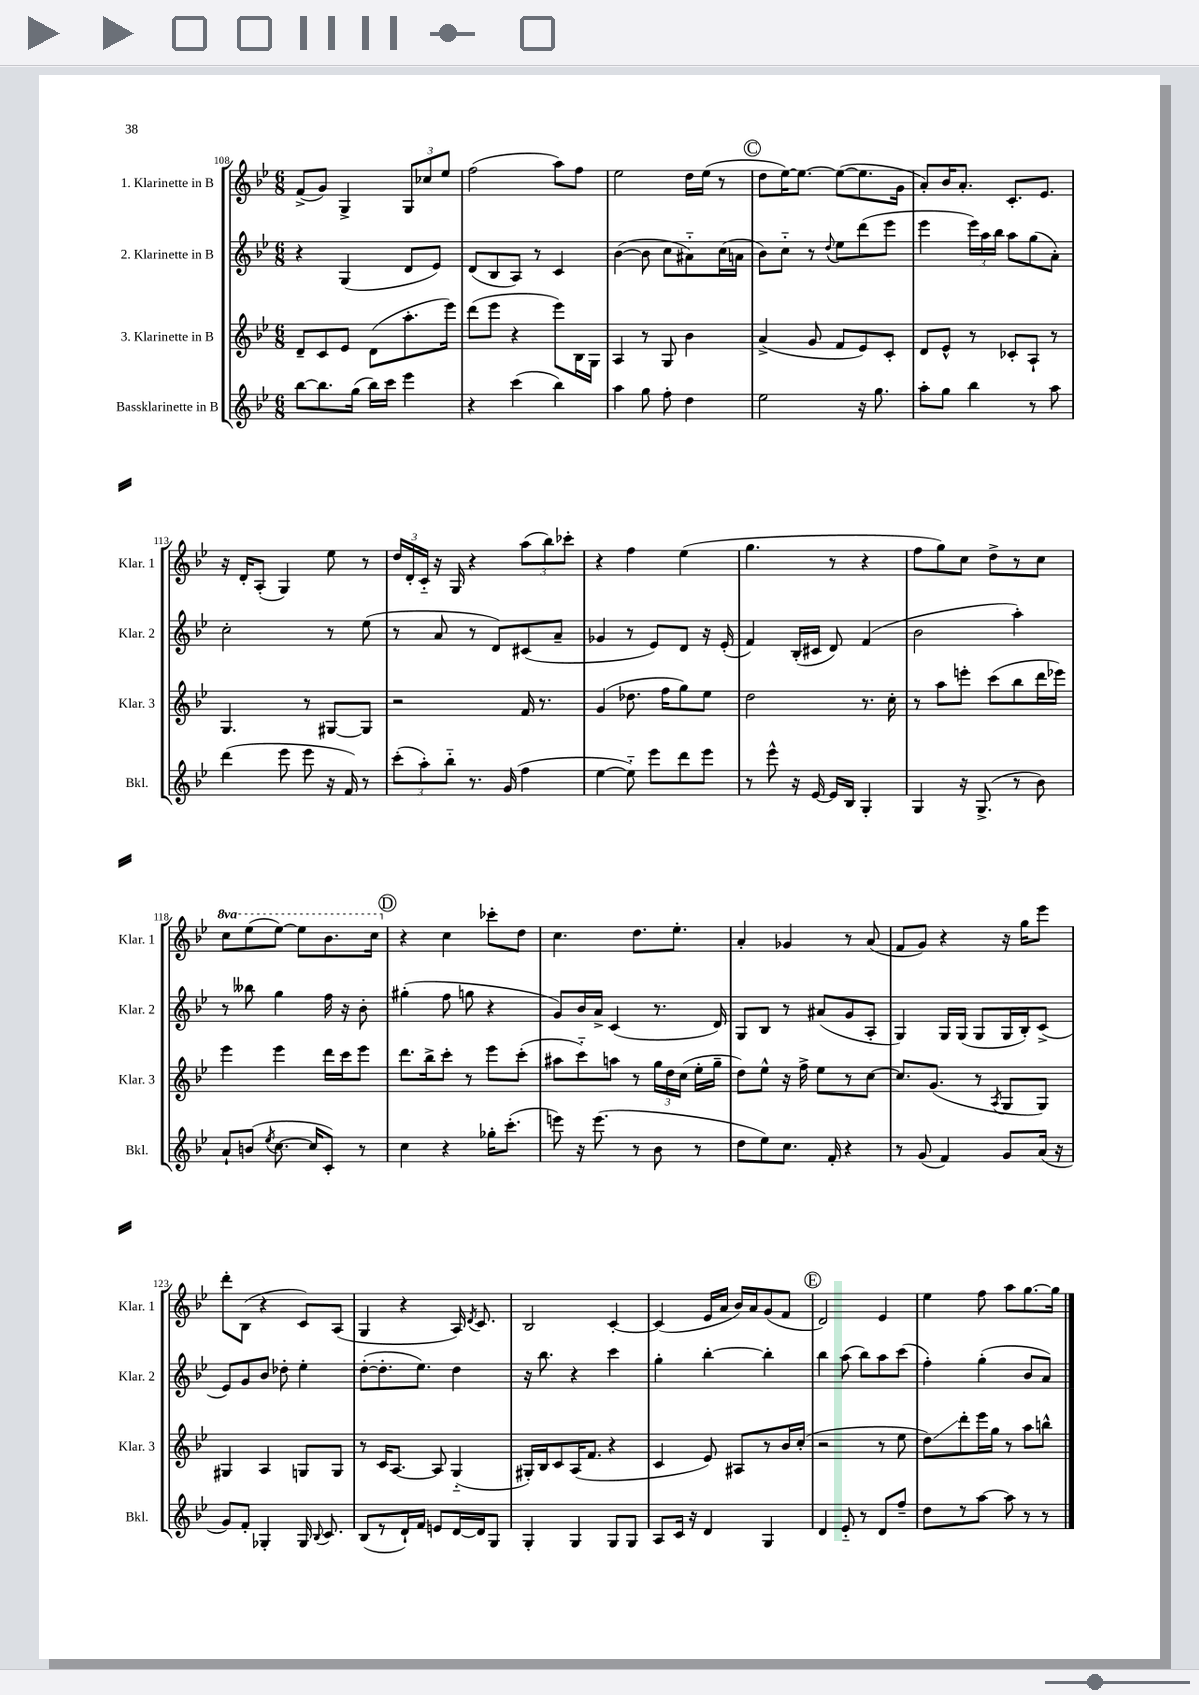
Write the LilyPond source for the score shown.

<<
\new StaffGroup <<
\new Staff = "s0" \with { instrumentName = "1. Klarinette in B" shortInstrumentName = "Klar. 1" } {
    \clef treble \key bes \major \numericTimeSignature \time 6/8 \set Staff.ottavationMarkups = #ottavation-simple-ordinals
    \autoBeamOff f'8[->( g'8]) g4-> \tuplet 3/2 { g8[ ces''8 ees''8] } |
    f''2( a''8[) f''8] |
    ees''2 d''16[ ees''16]( r8 |
    \mark \markup { \circle "C" } d''8[ ees''16~) ees''8.]~ ees''8[~( ees''8. g'16] |
    a'8[-.) bes'16 a'8.]-. c'8.[-. ees'8.] |
    r16 d'16[-. a8]-.( g4) ees''8 r8 |
    \tuplet 3/2 { d''16[ d'16-. c'16]-_ } r16 g16 r4 \tuplet 3/2 { a''8[( bes''8) ces'''8]-. } |
    r4 f''4 ees''4( |
    g''4. r8 r4 |
    f''8[ g''8) c''8] d''8[-> r8 c''8] |
    \ottava #1 c'''8[ ees'''8( ees'''8]~) ees'''8[ bes''8. c'''16] \ottava #0 |
    \mark \markup { \circle "D" } r4 c''4 ces'''8[-. d''8] |
    c''4. d''8.[ ees''8.]-. |
    a'4-. ges'4 r8 a'8( |
    f'8[ g'8]) r4 r16 g''16[ ees'''8] |
    d'''8[-. bes8]( r4 c'8[) a8]( |
    g4 r4 a16) \acciaccatura { d'8 } c'8. |
    bes2 c'4~-. |
    c'4( ees'16[ a'16] bes'16[) a'16 g'8( f'8] |
    \mark \markup { \circle "E" } d'2) ees'4 |
    ees''4 f''8 a''8[ g''8.~ g''16] \bar "|." |
}
\new Staff = "s1" \with { instrumentName = "2. Klarinette in B" shortInstrumentName = "Klar. 2" } {
    \clef treble \key bes \major \numericTimeSignature \time 6/8
    \autoBeamOff r4 g4( d'8[ ees'8]) |
    d'8[( bes8 a8]) r8 c'4 |
    bes'4~( bes'8 c''8[ ais'8-_) c''16( a'16] |
    \mark \markup { \circle "C" } bes'8[) c''8]-_ r8 \appoggiatura { d''8 } ees''8[ d'''8( ees'''8] |
    ees'''4 \tuplet 3/2 { ees'''16[) a''16 bes''16] } a''8[ g''8( a'8]-.) |
    c''2-. r8 ees''8( |
    r8 a'8 r8 d'8[) cis'8( a'8]-- |
    ges'4 r8 ees'8[) d'8] r16 ees'16-.( |
    f'4) bes16[-.( cis'16] d'8) f'4( |
    bes'2 a''4-.) |
    r8 beses''8 g''4 f''16 r16 bes'8-. |
    \mark \markup { \circle "D" } gis''4-.( f''8 g''8 r4 |
    g'8[) bes'16 a'16]-> c'4( r8. d'16) |
    g8[ bes8] r8 ais'8[( g'8 a8]-. |
    g4) g16[ g16]( g8[ g16 bes16-.) c'8]->( |
    ees'8[) g'8 bes'8] des''8-. ees''4-. |
    d''8[~-.( d''8.-. ees''8.]) d''4 |
    r16 bes''8. r4 c'''4 |
    g''4-. bes''4~-. bes''4-. |
    \mark \markup { \circle "E" } bes''4 a''8( bes''8[) a''8 c'''8]( |
    f''4-.) g''4-.( bes'8[ a'8]) \bar "|." |
}
\new Staff = "s2" \with { instrumentName = "3. Klarinette in B" shortInstrumentName = "Klar. 3" } {
    \clef treble \key bes \major \numericTimeSignature \time 6/8
    \autoBeamOff d'8[-- c'8 ees'8] d'8[( a''8.-. ees'''16]) |
    d'''8[( ees'''8] r4 ees'''8[) bes16 g16] |
    a4 r8 g8 bes'4 |
    \mark \markup { \circle "C" } a'4->( g'8 f'8[ ees'8) c'8]-. |
    d'8[ ees'8]-^ r8 ces'8[-. a8]-! r8 |
    g4. r8 gis8[~ gis8] |
    r2 f'16 r8. |
    g'4( des''8. f''16[ g''8) ees''8] |
    d''2 r8. c''16-. |
    r8 a''8[ e'''8]-. c'''8[( bes''8 d'''16 ees'''16]) |
    ees'''4 ees'''4 d'''16[ c'''16 ees'''8] |
    \mark \markup { \circle "D" } d'''8.[ bes''16-> c'''8]-. r8 ees'''8[ c'''8]-.( |
    ais''8[ c'''8-_) a''8] r8 \tuplet 3/2 { g''16[ d''16 c''16]( } ees''16[-. g''16]-- |
    d''8[) ees''8]-^ r16 f''16-> ees''8[ r8 c''8]~ |
    c''8.[ g'8.]( r8 \acciaccatura { a8 } g8[ g8]) |
    gis4 a4 g8[ g8] |
    r8 c'16[ a8.]~ a8 g4-_( |
    gis16[-.) bes16 c'8 a16( f'8.] r4 |
    c'4 ees'8) ais8[ r8 bes'16 c''16]-.( |
    \mark \markup { \circle "E" } r2 r8 ees''8 |
    d''8[\glissando) d'''8-. ees'''16 g''16] r8 a''8[ b''8]-^ \bar "|." |
}
\new Staff = "s3" \with { instrumentName = "Bassklarinette in B" shortInstrumentName = "Bkl." } {
    \clef treble \key bes \major \numericTimeSignature \time 6/8
    \autoBeamOff bes''8[~ bes''8. g''16]( bes''16[) c'''16] ees'''4 |
    r4 c'''4( bes''4) |
    a''4 g''8 f''8-. d''4 |
    \mark \markup { \circle "C" } ees''2 r16 g''8. |
    a''8[-. g''8] bes''4 r8 a''8 |
    d'''4( ees'''8 ees'''8 r16 f'16) r8 |
    \tuplet 3/2 { c'''8[-.( a''8-.) bes''8]-_ } r8. g'16( f''4 |
    ees''4~ ees''8-_) ees'''8[ d'''8 ees'''8] |
    r8 ees'''8-^ r16 ees'16~ ees'16[ bes16] g4-. |
    g4 r16 g8.->( r8 bes'8) |
    a'8[-! b'8]( \acciaccatura { ees''8 } c''8.~ c''16[ c'8]-.) r8 |
    \mark \markup { \circle "D" } c''4 r4 ges''16[-. c'''8.]-.( |
    e'''8) r16 e'''8.( r8 bes'8 r8 |
    d''8[ ees''8) c''8.] f'16-. r4 |
    r8 g'8( f'4) g'8[ a'16]( r16 |
    g'8[) f'8]-. ges4-. ges16 \appoggiatura { bes8 } c'8. |
    bes8[( r8 d'16-!) f'16] e'8[ d'16~ d'16 g8] |
    g4-. g4 g8[ g8] |
    a8[ c'16] r16 d'4 g4 |
    \mark \markup { \circle "E" } d'4 ees'8-_ r8 d'8[ f''8]-- |
    d''8[ r8 a''8]~ a''8 r8 r8 \bar "|." |
}
>>
>>
\layout { \context { \Score currentBarNumber = #108 } }
